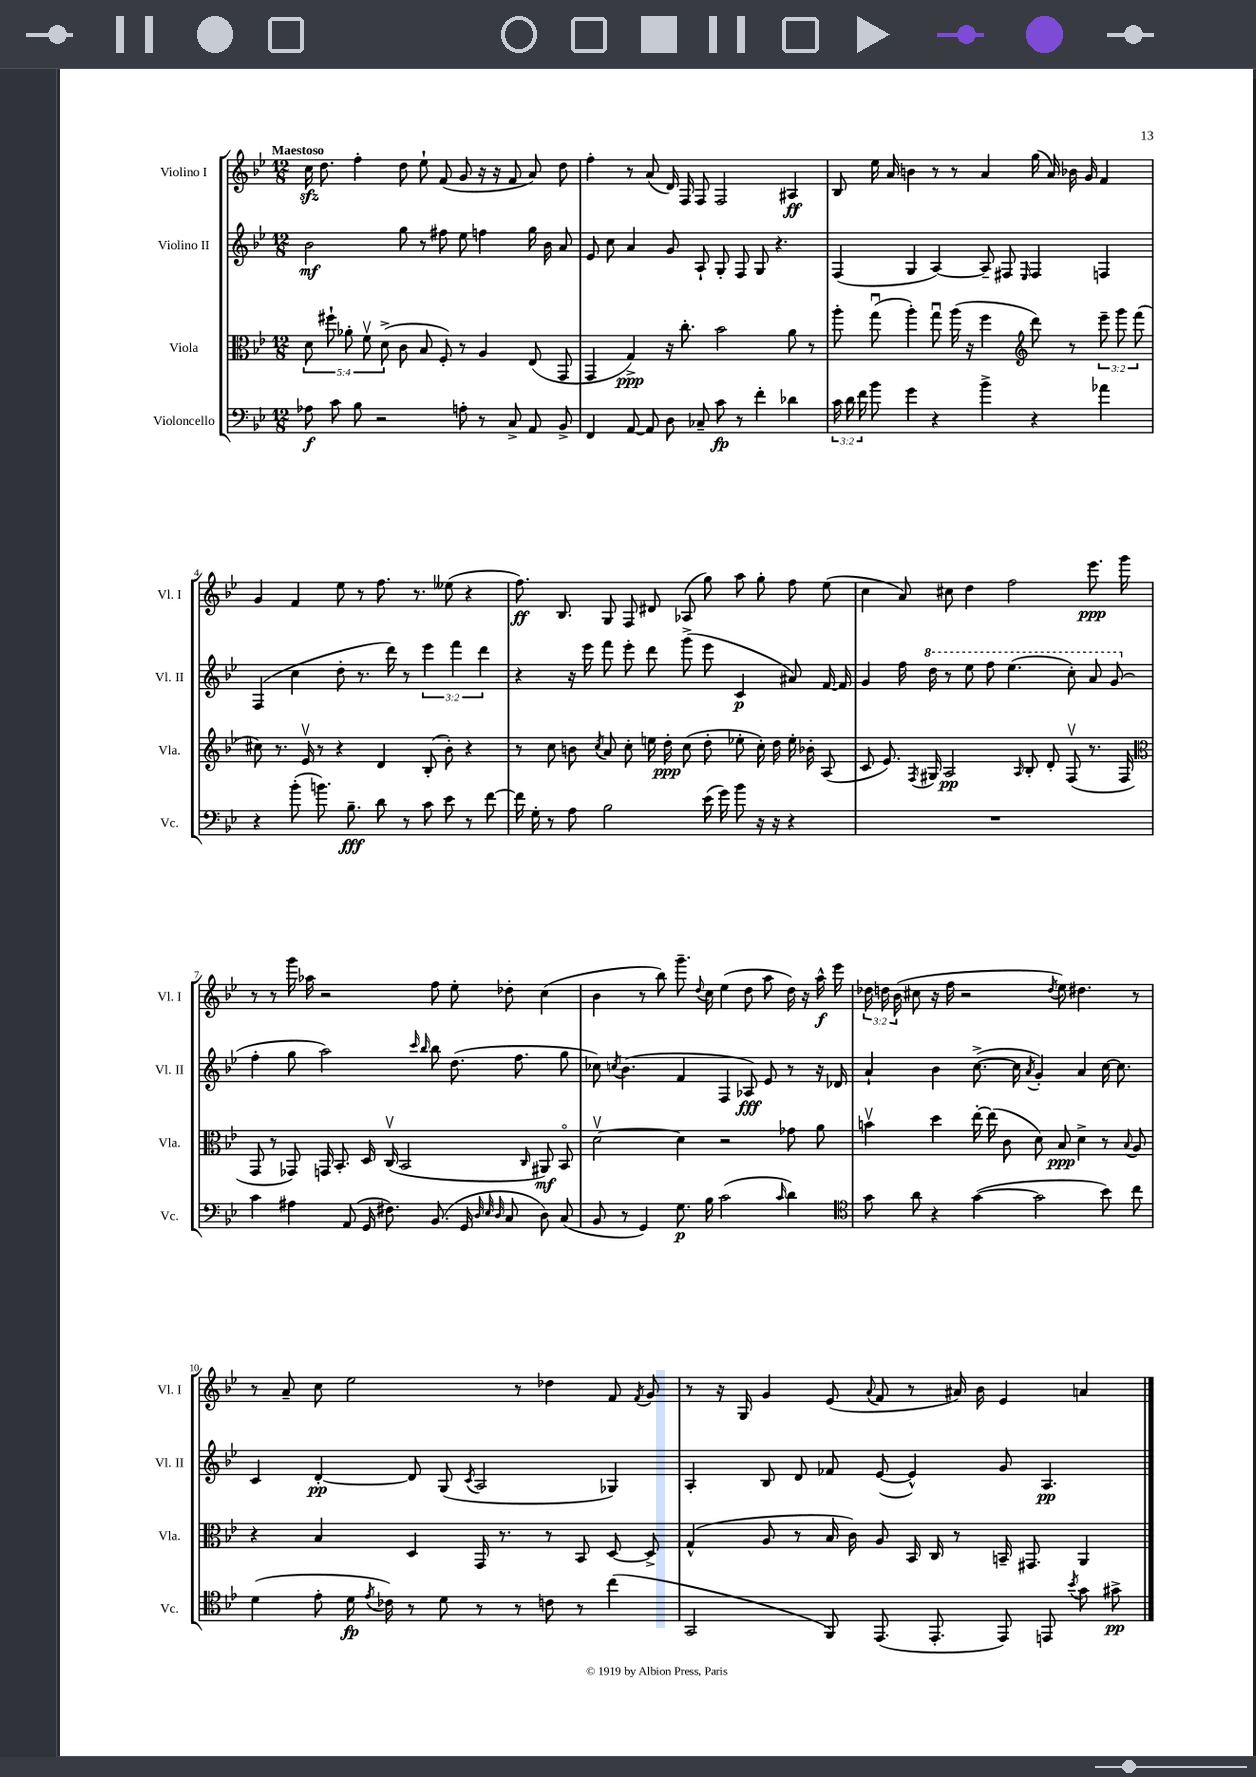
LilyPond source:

<<
\new StaffGroup <<
\new Staff = "s0" \with { instrumentName = "Violino I" shortInstrumentName = "Vl. I" } {
    \clef treble \key bes \major \numericTimeSignature \time 12/8 \override Staff.TupletNumber.text = #tuplet-number::calc-fraction-text \tempo "Maestoso"
    \autoBeamOff c''16\sfz d''8. f''4-. d''8 ees''8-! f'8( g'8 r16 r16 f'8 a'8) d''8 |
    f''4-. r8 a'8( d'16) f16 f8 f2 ais4\ff |
    bes8 ees''16 a'16 b'4 r8 r8 a'4 g''16( a'16) bes'16 g'16 f'4 |
    g'4 f'4 ees''8 r8 f''8. r8. eeses''8( r4 |
    f''8.\ff) bes8. g8 f8 dis'8 aes8( g''8) a''8 g''8-. f''8 ees''8( |
    c''4 a'8) cis''8 d''4 f''2 ees'''8.\ppp g'''16 |
    r8 r8 g'''16 aes''16 r2 f''8 ees''8-. des''8-. c''4( |
    bes'4 r8 bes''8) g'''8.-- \appoggiatura { d''8 } c''16 ees''4( d''8 a''8 d''16) r16 a''16-^\f ees'''16 |
    \tuplet 3/2 { des''16 d''16 bes'16( } cis''8 r16 f''16 r2 \acciaccatura { d''8 } ees''8) dis''4. r8 |
    r8 a'8-- c''8 ees''2 r8 des''4 f'8 \acciaccatura { f'8 } g'8 |
    r8 r16 g16 g'4 ees'8( \appoggiatura { a'8 } f'8 r8 ais'16) bes'16 ees'4 a'4 \bar "|." |
}
\new Staff = "s1" \with { instrumentName = "Violino II" shortInstrumentName = "Vl. II" } {
    \clef treble \key bes \major \numericTimeSignature \time 12/8 \override Staff.TupletNumber.text = #tuplet-number::calc-fraction-text
    \autoBeamOff bes'2\mf g''8 r8 fis''8 ees''8 f''4 g''16 bes'16 a'8 |
    ees'8 c''8 a'4 g'8 a8-! g8-. f8 g8 r4. |
    f4( g4 a4~) a8-- fis8 \grace { ees16 } fis4 f4 |
    f4( c''4 d''8-. r8. d'''16) r8 \tuplet 3/2 { ees'''4 f'''4 d'''4 } |
    r4 r16 ees'''16 f'''8 ees'''8-. d'''8 g'''8->( ees'''8 c'4\p ais'8) f'16~ f'16 |
    g'4 f''16 \ottava #1 d'''16 r8 ees'''8 f'''8 ees'''4.( c'''8-.) a''8 g''8( \ottava #0 |
    f''4-. g''8 a''2) \grace { c'''16 bes''16 } bes''8 d''8.( f''8. g''8 |
    ces''8) \acciaccatura { c''8 } bes'4.( f'4 f4 aes8\fff) ees'8 r8 r16 des'16 |
    a'4-! bes'4 c''8.~->( c''16 \acciaccatura { a'8 } g'4-.) a'4 c''16~ c''8. |
    c'4 d'4~-.\pp d'8 g8( \acciaccatura { c'8 } a2 ges4) |
    a4-. bes8 d'8 fes'8 ees'8~( ees'4-^) g'8 a4.\pp \bar "|." |
}
\new Staff = "s2" \with { instrumentName = "Viola" shortInstrumentName = "Vla." } {
    \clef alto \key bes \major \numericTimeSignature \time 12/8 \override Staff.TupletNumber.text = #tuplet-number::calc-fraction-text
    \autoBeamOff \tuplet 5/4 { d'8 fis''8-! aes'8-. f'8\upbow d'8->( } c'8 bes8 f8-.) r8 a4 ees8( g,8 |
    g,4 g4->\ppp) r16 c''8.-. bes'2 a'8 r8 |
    a''8-. g''8\downbow( a''4-.) g''8\downbow a''16( r16 f''4 \clef treble d'''8) r8 \tuplet 3/2 { ees'''8-- g'''8 f'''8( } |
    cis''8) r8. ees'16\upbow r8 r4 d'4 bes8-.( bes'8-.) r4 |
    r8 c''8 b'8 \acciaccatura { c''8 } a'8 c''8-. e''16 d''16-.\ppp c''8( d''8-. ees''8-. c''16-.) d''16 ees''16-. bes'16-. a8( |
    c'8 ees'8.) \acciaccatura { f8 } gis16 a2\pp \grace { a16 } bes8-. d'8-. f8\upbow( r8. f16 |
    \clef alto g,8 r8 ges,8) g,16 bes,8.-. d16 c16\upbow( bes,2 \grace { c16 } ais,8\mf) bes,8\flageolet |
    d'2~\upbow d'4 r2 ges'8 a'8 |
    b'4\upbow d''4 ees''16~-. ees''16( c'8 d'8) bes8\ppp d'4-> r8 \appoggiatura { bes8 } a8 |
    r4 bes4 d4 g,16 r8. r8 bes,8 d8~ d8-> |
    g4-^( a8 r8 bes16 c'16) a8 bes,16 c16 r8 b,16-- gis,8. a,4 \bar "|." |
}
\new Staff = "s3" \with { instrumentName = "Violoncello" shortInstrumentName = "Vc." } {
    \clef bass \key bes \major \numericTimeSignature \time 12/8 \override Staff.TupletNumber.text = #tuplet-number::calc-fraction-text
    \autoBeamOff aes8\f c'8 bes8 r2 a8-. r8 c8-> a,8 bes,8-> |
    f,4 a,8~ a,8 d8 ces8-- c'8\fp r8 f'4-. des'4 |
    \tuplet 3/2 { c'16 d'16 f'16 } bes'8 g'4 r4 bes'4-> r4 aes'4 |
    r4 bes'8-.( b'8.) bes8.--\fff d'8 r8 c'8 ees'8 r8 f'8~ |
    f'16 g16-. r8 a8 bes2 ees'16( g'16) bes'8 r16 r16 r4 |
    R1. |
    c'4 ais4 a,8( g,16 fis8.) bes,8.( g,16 \grace { d32 ees32 d32 } c8 d8) c8( |
    bes,8 r8 g,4) g8.\p bes16 c'2( \grace { c'16 } d'4) |
    \clef tenor g'8 a'8 r4 g'4~( g'2 bes'8) c''8 |
    d'4( ees'8-. d'16\fp \acciaccatura { ees'8 } ces'16) r8 d'8 r8 r8 c'8 r8 c''4( |
    g,2 f,8) ees,8.( ees,8.-. ees,8) e,8 \acciaccatura { bes'8 } g'8 gis'8->\pp \bar "|." |
}
>>
>>
